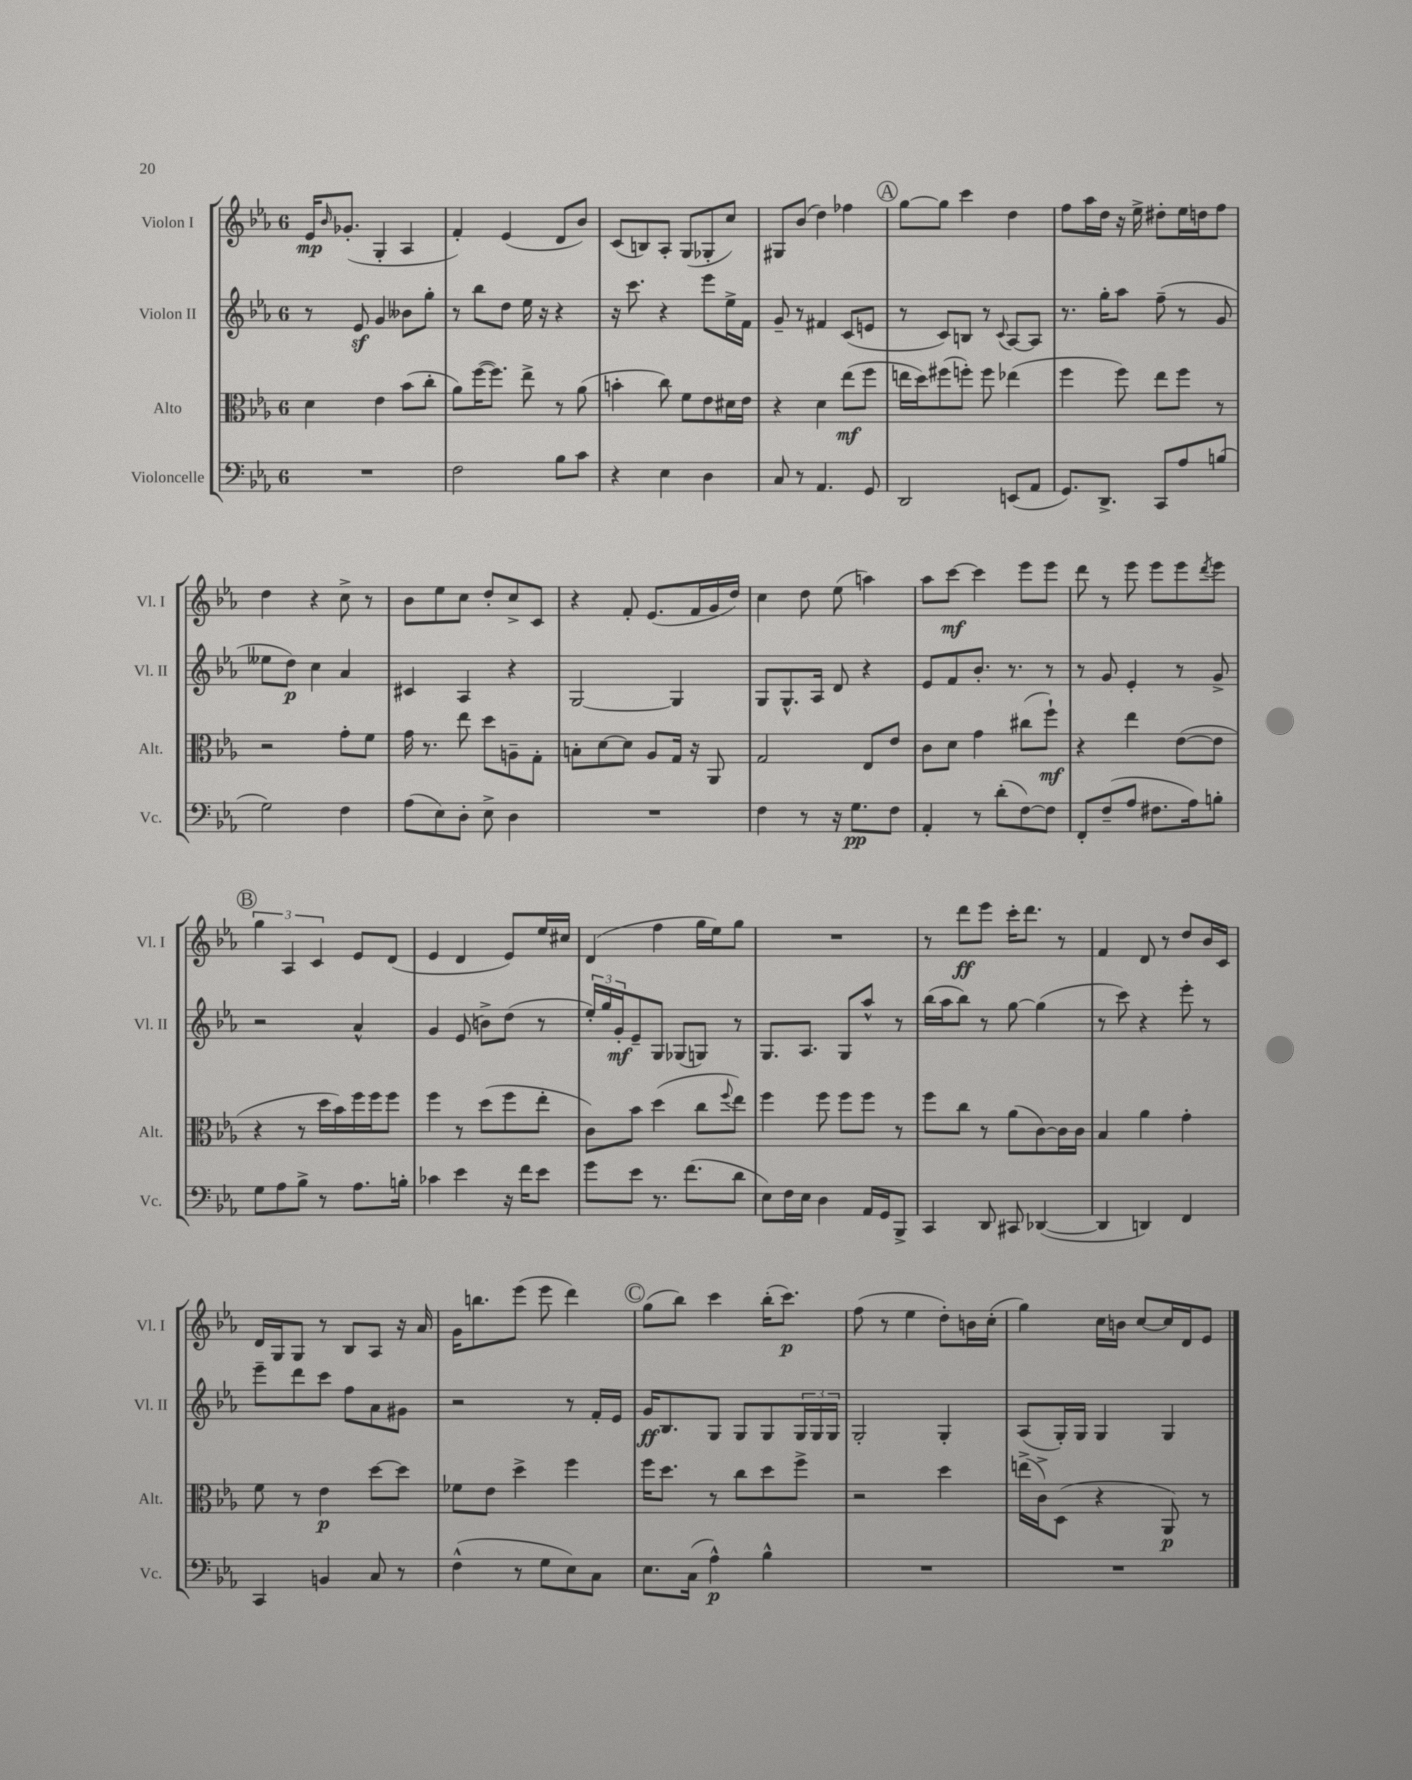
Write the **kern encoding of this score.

**kern	**dynam	**kern	**dynam	**kern	**dynam	**kern	**dynam
*part4	*part4	*part3	*part3	*part2	*part2	*part1	*part1
*staff4	*staff4	*staff3	*staff3	*staff2	*staff2	*staff1	*staff1
*I"Violoncelle	*	*I"Alto	*	*I"Violon II	*	*I"Violon I	*
*I'Vc.	*	*I'Alt.	*	*I'Vl. II	*	*I'Vl. I	*
*clefF4	*	*clefC3	*	*clefG2	*	*clefG2	*
*k[b-e-a-]	*	*k[b-e-a-]	*	*k[b-e-a-]	*	*k[b-e-a-]	*
*M6/8	*	*M6/8	*	*M6/8	*	*M6/8	*
=1	=1	=1	=1	=1	=1	=1	=1
2.r	.	4d\	.	8r	.	16e-/KL	mp
.	.	.	.	.	.	16qqb-/	.
.	.	.	.	.	.	(8.g-X'/J	.
.	.	.	.	8e-z/	.	.	.
.	.	4e-\	.	4g/	.	4G'/	.
.	.	(8b-\L	.	8b--X\L	.	4A-/	.
.	.	8cc'\J	.	8gg'\J	.	.	.
=2	=2	=2	=2	=2	=2	=2	=2
2F\	.	8a-\L)	.	8r	.	4f'/)	.
.	.	([16ff\K	.	8bb-\L	.	.	.
.	.	8.ff\J])	.	.	.	.	.
.	.	.	.	8dd\J	.	(4e-/	.
.	.	8ee-^\	.	16ee-\	.	.	.
.	.	.	.	16r	.	.	.
8B-\L	.	8r	.	4r	.	8d/L	.
8c\J	.	(8a-\	.	.	.	8b-/J)	.
=3	=3	=3	=3	=3	=3	=3	=3
4r	.	4bn'\	.	16r	.	(8c/L	.
.	.	.	.	8.ccc\	.	.	.
.	.	.	.	.	.	8Bn/)	.
4E-\	.	8cc\)	.	4r	.	8A-'/J	.
.	.	8f\L	.	.	.	(8G/L	.
4D\	.	8e-\	.	8eee-\L	.	8G-X'/	.
.	.	16d#X\L	.	16ee-^\L	.	8cc/J)	.
.	.	16e-\JJ	.	16f\JJ	.	.	.
=4	=4	=4	=4	=4	=4	=4	=4
8C/	.	4r	.	8g~/	.	8G#X/L	.
8r	.	.	.	8r	.	(8b-/J	.
4.AA-/	.	4d\	.	4f#X/	.	4dd\)	.
.	.	(8ee-\L	mf	(8c/L	.	4ff-X\	.
8GG/	.	8ff\J	.	8en/J	.	.	.
!!LO:REH:place=s1:t=A
=5	=5	=5	=5	=5	=5	=5	=5
2DD/	.	16een\LL	.	8r	.	[8gg\L	.
.	.	16dd\J)	.	.	.	.	.
.	.	(8ff#X\	.	8c/L)	.	8gg\J]	.
.	.	8ffn'\J)	.	8Bn/J	.	4ccc\	.
.	.	8ff\	.	8r	.	.	.
.	.	.	.	8qqc/	.	.	.
(8EEn/L	.	(4ee-X\	.	[8A-/L	.	4dd\	.
8AA-/J	.	.	.	8A-/J]	.	.	.
=6	=6	=6	=6	=6	=6	=6	=6
8.GG/L)	.	4ff\	.	8.r	.	8ff\L	.
.	.	.	.	.	.	16aa-\L	.
8.DD^/J	.	.	.	16gg'\KL	.	16dd\JJ	.
.	.	8ff\)	.	8aa-\J	.	16r	.
.	.	.	.	.	.	16ee-^\	.
8CC/L	.	8ee-\L	.	(8ff~\	.	8dd#X'\L	.
8A-/	.	8ff\J	.	8r	.	16ee-\L	.
.	.	.	.	.	.	16ddn\J	.
(8Bn/J	.	8r	.	8g/	.	8ff\J	.
!!LO:LB:g=z
=7	=7	=7	=7	=7	=7	=7	=7
2G\)	.	2r	.	8ee--X\L	.	4dd\	.
.	.	.	.	8dd\J)	p	.	.
.	.	.	.	4cc\	.	4r	.
4F\	.	8g'\L	.	4a-/	.	8cc^\	.
.	.	8f\J	.	.	.	8r	.
=8	=8	=8	=8	=8	=8	=8	=8
(8A-\L	.	16g\	.	4c#X/	.	8b-\L	.
.	.	8.r	.	.	.	.	.
8E-\)	.	.	.	.	.	8ee-\	.
8D'\J	.	8ee-\	.	4A-/	.	8cc\J	.
8E-^\	.	8dd\L	.	.	.	8dd'/L	.
4D\	.	8An~\	.	4r	.	8cc^/	.
.	.	8G'\J	.	.	.	8c/J	.
=9	=9	=9	=9	=9	=9	=9	=9
2.r	.	8Bn'\L	.	[2G/	.	4r	.
.	.	[8d\	.	.	.	.	.
.	.	8d\J]	.	.	.	8f'/	.
.	.	8A-/L	.	.	.	(8.e-/L	.
.	.	16G/Jk	.	4G/]	.	.	.
.	.	16r	.	.	.	16f/L	.
.	.	8AA-/	.	.	.	16g/	.
.	.	.	.	.	.	16dd/JJ)	.
=10	=10	=10	=10	=10	=10	=10	=10
4F\	.	2G/	.	8G/L	.	4cc\	.
.	.	.	.	8.G^^/	.	.	.
8r	.	.	.	.	.	8dd\	.
.	.	.	.	16A-/Jk	.	.	.
16r	.	.	.	8d/	.	(8ee-\	.
8.G\L	pp	.	.	.	.	.	.
.	.	8E-/L	.	4r	.	4aan\)	.
8F\J	.	8e-/J	.	.	.	.	.
=11	=11	=11	=11	=11	=11	=11	=11
4AA-'/	.	8c\L	.	8e-/L	.	8aa-\L	.
.	.	8d\J	.	8f/	.	[8ccc\J	mf
8r	.	4g\	.	8.b-'/J	.	4ccc\]	.
(8d'\L	.	.	.	.	.	.	.
.	.	.	.	8.r	.	.	.
[8F\)	.	(8cc#X\L	.	.	.	8eee-\L	.
8F\J]	.	8ff`\J)	mf	8r	.	8eee-\J	.
=12	=12	=12	=12	=12	=12	=12	=12
8FF'/L	.	4r	.	8r	.	8ddd\	.
(8F~/	.	.	.	8g/	.	8r	.
8A-/J	.	4ee-\	.	4e-'/	.	8eee-\	.
8.F#X\L	.	.	.	.	.	8eee-\L	.
.	.	([8e-\L	.	8r	.	8eee-\	.
16A-\k)	.	.	.	.	.	.	.
.	.	.	.	.	.	8qddd/	.
8Bn'\J	.	8e-\J]	.	8g^/	.	8eee-\J	.
!!LO:LB:g=z
!!LO:REH:place=s1:t=B
=13	=13	=13	=13	=13	=13	=13	=13
8G\L	.	4r	.	2r	.	6gg\	.
8A-\	.	.	.	.	.	.	.
.	.	.	.	.	.	6A-/	.
8B-^\J	.	8r	.	.	.	.	.
.	.	.	.	.	.	6c/	.
8r	.	16dd\LL	.	.	.	.	.
.	.	16b-\)	.	.	.	.	.
8.A-\L	.	16ff\	.	4a-^^/	.	8e-/L	.
.	.	16ff\J	.	.	.	.	.
.	.	8ff\J	.	.	.	(8d/J	.
16Bn'\Jk	.	.	.	.	.	.	.
=14	=14	=14	=14	=14	=14	=14	=14
4c-X\	.	4ff\	.	4g/	.	4e-/	.
4e-\	.	8r	.	(8e-/	.	4d/	.
.	.	(8dd\L	.	8bn^\L)	.	.	.
16r	.	8ff\	.	(8dd\J	.	8e-/L)	.
16f\KL	.	.	.	.	.	.	.
8e-\J	.	8ee-'\J	.	8r	.	16ee-/L	.
.	.	.	.	.	.	16cc#X/JJ	.
=15	=15	=15	=15	=15	=15	=15	=15
8g\L	.	8c\L)	.	24ee-'/LL)	.	(4d/	.
.	.	.	.	24gg/	.	.	.
.	.	.	.	24g'/J	mf	.	.
8e-\J	.	8b-\J	.	8e-~/	.	.	.
8.r	.	(4dd\	.	8G/J	.	4ff\	.
.	.	.	.	(8G-X/L	.	.	.
(8.f\L	.	.	.	.	.	.	.
.	.	8cc\L	.	8Gn/J)	.	16gg\LL	.
.	.	.	.	.	.	16ee-\J)	.
.	.	8qqff/	.	.	.	.	.
8d\J	.	8ee-\J)	.	8r	.	8gg\J	.
=16	=16	=16	=16	=16	=16	=16	=16
8E-\L)	.	4ff\	.	8.G/L	.	2.r	.
16F\L	.	.	.	.	.	.	.
16E-\JJ	.	.	.	8.A-/J	.	.	.
4D\	.	8ff\	.	.	.	.	.
.	.	8ff\L	.	8G/L	.	.	.
16AA-/LL	.	8ff\J	.	8aa-^^/J	.	.	.
16GG/J	.	.	.	.	.	.	.
8BBB-^/J	.	8r	.	8r	.	.	.
=17	=17	=17	=17	=17	=17	=17	=17
4CC/	.	8ff\L	.	(16bb-\LL	.	8r	.
.	.	.	.	16aa-\J	.	.	.
.	.	8cc\J	.	8bb-\J)	.	8ddd\L	ff
8DD/	.	8r	.	8r	.	8eee-\J	.
8CC#X/	.	(8a-\L	.	[8gg\	.	16ccc'\KL	.
.	.	.	.	.	.	8.ddd\J	.
([4DD-X/	.	[8c\)	.	(4gg\]	.	.	.
.	.	16c\L]	.	.	.	8r	.
.	.	16c\JJ	.	.	.	.	.
=18	=18	=18	=18	=18	=18	=18	=18
4DD-/]	.	4B-/	.	8r	.	4f/	.
.	.	.	.	8ccc\)	.	.	.
4DDn/)	.	4a-\	.	4r	.	8d/	.
.	.	.	.	.	.	8r	.
4FF/	.	4g'\	.	8eee-'\	.	8dd/L	.
.	.	.	.	8r	.	16b-/L	.
.	.	.	.	.	.	16c/JJ	.
!!LO:LB:g=z
=19	=19	=19	=19	=19	=19	=19	=19
4CC/	.	8f\	.	8eee-~\L	.	16d/LL	.
.	.	.	.	.	.	16G/J	.
.	.	8r	.	8ddd\	.	8G/J	.
4BBn/	.	4e-\	p	8ccc\J	.	8r	.
.	.	.	.	8ff\L	.	8B-/L	.
8C/	.	[8dd\L	.	8a-\	.	8A-/J	.
8r	.	8dd\J]	.	8g#X\J	.	16r	.
.	.	.	.	.	.	16a-/	.
=20	=20	=20	=20	=20	=20	=20	=20
(4F^^\	.	8f-X\L	.	2r	.	16g\KL	.
.	.	.	.	.	.	8.bbn\	.
.	.	8e-\J	.	.	.	.	.
8r	.	4dd^\	.	.	.	(8eee-\J	.
8G\L	.	.	.	.	.	8eee-\	.
8E-\)	.	4ff\	.	8r	.	4ddd\)	.
8C\J	.	.	.	16f'/LL	.	.	.
.	.	.	.	16e-/JJ	.	.	.
!!LO:REH:place=s1:t=C
=21	=21	=21	=21	=21	=21	=21	=21
8.E-\L	.	16ff\KL	.	16g/KL	ff	(8gg\L	.
.	.	8.dd\J	.	8.B-/	.	.	.
.	.	.	.	.	.	8bb-\J)	.
(16C\Jk	.	.	.	.	.	.	.
4A-^^\)	p	8r	.	8G/J	.	4ccc\	.
.	.	8cc\L	.	8G/L	.	.	.
4B-^^\	.	8dd\	.	8G/	.	(16bb-'\KL	.
.	.	.	.	.	.	8.ccc\J)	p
.	.	8ff^\J	.	24G/L	.	.	.
.	.	.	.	24G/	.	.	.
.	.	.	.	24G/JJ	.	.	.
=22	=22	=22	=22	=22	=22	=22	=22
2.r	.	2r	.	2G'/	.	(8ff\	.
.	.	.	.	.	.	8r	.
.	.	.	.	.	.	4ee-\	.
.	.	4dd\	.	4G'/	.	8dd'\L)	.
.	.	.	.	.	.	16bn\L	.
.	.	.	.	.	.	(16cc'\JJ	.
=23	=23	=23	=23	=23	=23	=23	=23
2.r	.	(16een^\LL	.	(8A-/L	.	4gg\)	.
.	.	16c^\J)	.	.	.	.	.
.	.	(8D\J	.	16G'/L)	.	.	.
.	.	.	.	16G/JJ	.	.	.
.	.	4r	.	4G/	.	16cc\LL	.
.	.	.	.	.	.	16bn\JJ	.
.	.	.	.	.	.	[8cc/L	.
.	.	8AA-/)	p	4G/	.	16cc/L]	.
.	.	.	.	.	.	16d/J	.
.	.	8r	.	.	.	8e-/J	.
==	==	==	==	==	==	==	==
*-	*-	*-	*-	*-	*-	*-	*-
